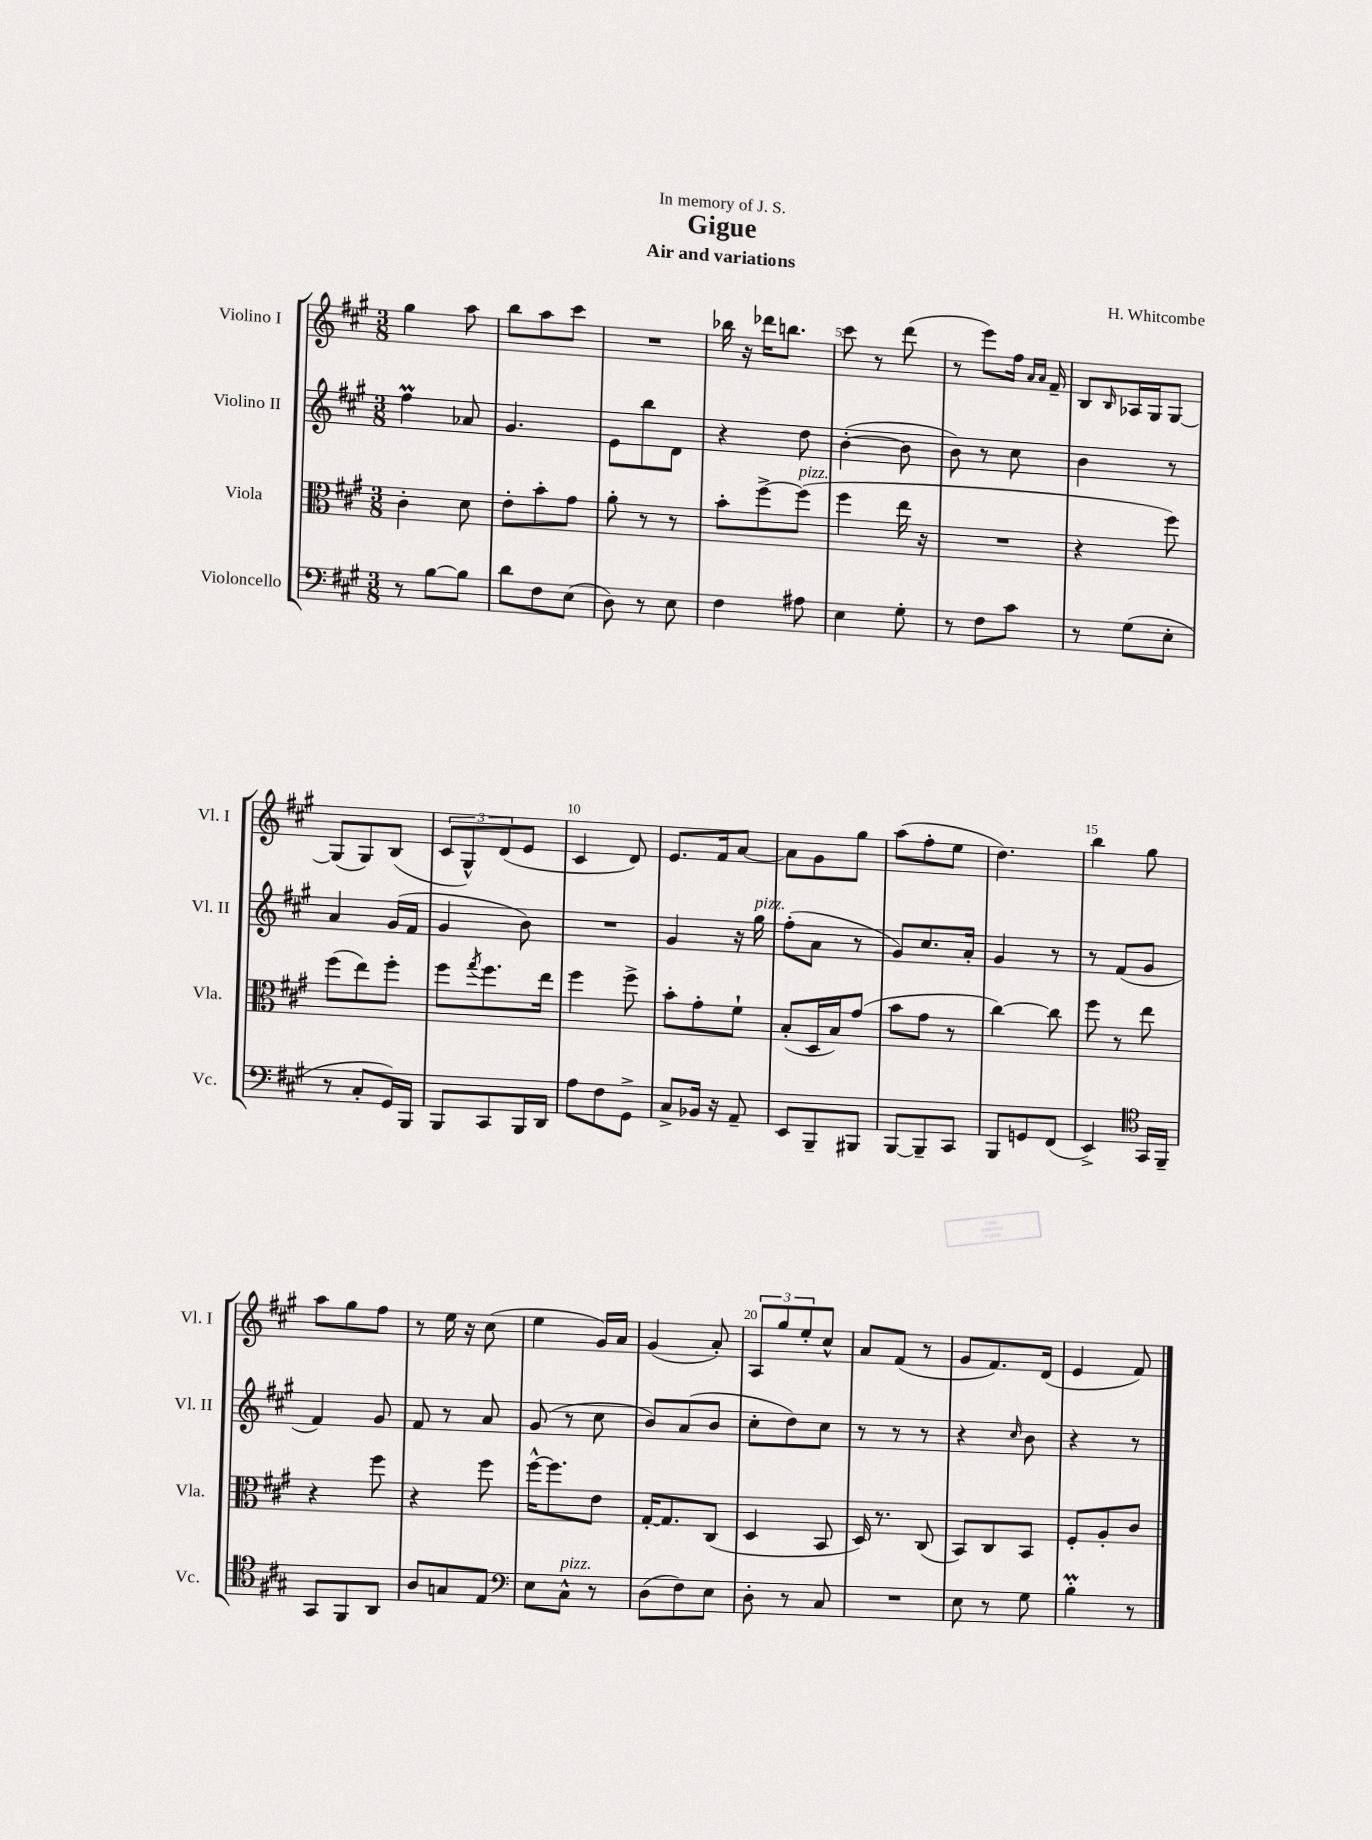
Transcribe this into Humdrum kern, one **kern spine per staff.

**kern	**kern	**kern	**kern
*staff4	*staff3	*staff2	*staff1
*clefF4	*clefC3	*clefG2	*clefG2
*k[f#c#g#]	*k[f#c#g#]	*k[f#c#g#]	*k[f#c#g#]
*M3/8	*M3/8	*M3/8	*M3/8
8r	4c#'	4ff#	4gg#
[8B	.	.	.
8B]	8d	8a-	8aa
=	=	=	=
8d	8e'	4.g#	8bb
8F#	8b'	.	8aa
(8E	8g#	.	8ccc#
=	=	=	=
8D)	8a'	8e	4.r
8r	8r	8bb	.
8E	8r	8d	.
=	=	=	=
4F#	8b'	4r	16bb-
.	.	.	16r
.	[8ff#^	.	16ddd-
.	.	.	8.bb
8A#	(8ff#]	8dd	.
=	=	=	=
4E	4ff#	([4b'	8ccc#
.	.	.	8r
8G#'	16ee	8b]	(8ddd
.	16r	.	.
=	=	=	=
8r	4.r	8b)	8r
8F#	.	8r	8eee)
8c#	.	8cc#	16ff#
.	.	.	16qqa
.	.	.	16qqa
.	.	.	16f#~
=	=	=	=
8r	4r	4b	8B
.	.	.	16qqB
(8G#	.	.	16A-
.	.	.	16G#
8E'	8ff#)	8r	[8G#
=	=	=	=
8r	(8ff#	4a	(8G#]
8C#'	8ee)	.	8G#)
16GG#)	8ff#'	(16g#	(8B
16BBB	.	16f#	.
=	=	=	=
8BBB	8ff#	4g#	12c#
.	.	.	12G#^^)
.	8qgg#	.	.
8CC#	8.ff#	.	.
.	.	.	(12d
16BBB	.	8b)	8e
16DD	16ee	.	.
=	=	=	=
8A	4ff#	4.r	4c#
8F#	.	.	.
8GG#^	8ff#^	.	8d)
=	=	=	=
8C#^	8b'	4g#	8.e
16BB-	8g#'	.	.
16r	.	.	16f#
8AA~	8f#`	16r	[8a
.	.	16gg#	.
=	=	=	=
8EE	(8B'	(8ff#'	8a]
8BBB~	16D	8a	8g#
.	16B)	.	.
8BBB#	(8g#	8r	8gg#
=	=	=	=
[8BBB	8b	8g#)	(8aa
8BBB~]	8g#	8.cc#	8ff#'
8CC#	8r	.	8ee
.	.	16a'	.
=	=	=	=
8BBB	[4cc#)	4g#	4.dd)
8GG	.	.	.
(8FF#	8cc#]	8r	.
=	=	=	=
4EE^)	8ff#	8r	4bb
.	8r	(8f#	.
*clefC4	*	*	*
16GG#	8ee	8g#	8gg#
16FF#~	.	.	.
=	=	=	=
8GG#	4r	4f#)	8aa
8FF#	.	.	8gg#
8AA	8ff#	8g#	8ff#
=	=	=	=
8A	4r	8f#	8r
8G	.	8r	16ee
.	.	.	16r
8E	8ff#	8a	(8cc#
=	=	=	=
*clefF4	*	*	*
8E	[16ff#^^	(8g#	4ee
.	8.ff#]	.	.
8C#^^	.	8r	.
8r	8e	8cc#	16g#)
.	.	.	16a
=	=	=	=
(8D	[16G#'	8b)	(4g#
.	8.G#]	.	.
8F#)	.	(8a	.
8E	(8C#	8b	8a')
=	=	=	=
8D'	4D	8cc#'	12A
.	.	.	12gg#
8r	.	8dd)	.
.	.	.	12ee'
8C#	8BB	8cc#	8cc#^^
=	=	=	=
4.r	16D)	8r	8a
.	8.r	.	.
.	.	8r	(8f#
.	(8C#	8r	8r
=	=	=	=
8E	8BB)	4r	8g#
8r	8C#	.	8.f#)
.	.	16qqcc#	.
8G#	8BB	8b	.
.	.	.	(16d
=	=	=	=
4B'	8F#'	4r	4e
.	8A'	.	.
8r	8c#	8r	8f#)
==	==	==	==
*-	*-	*-	*-
